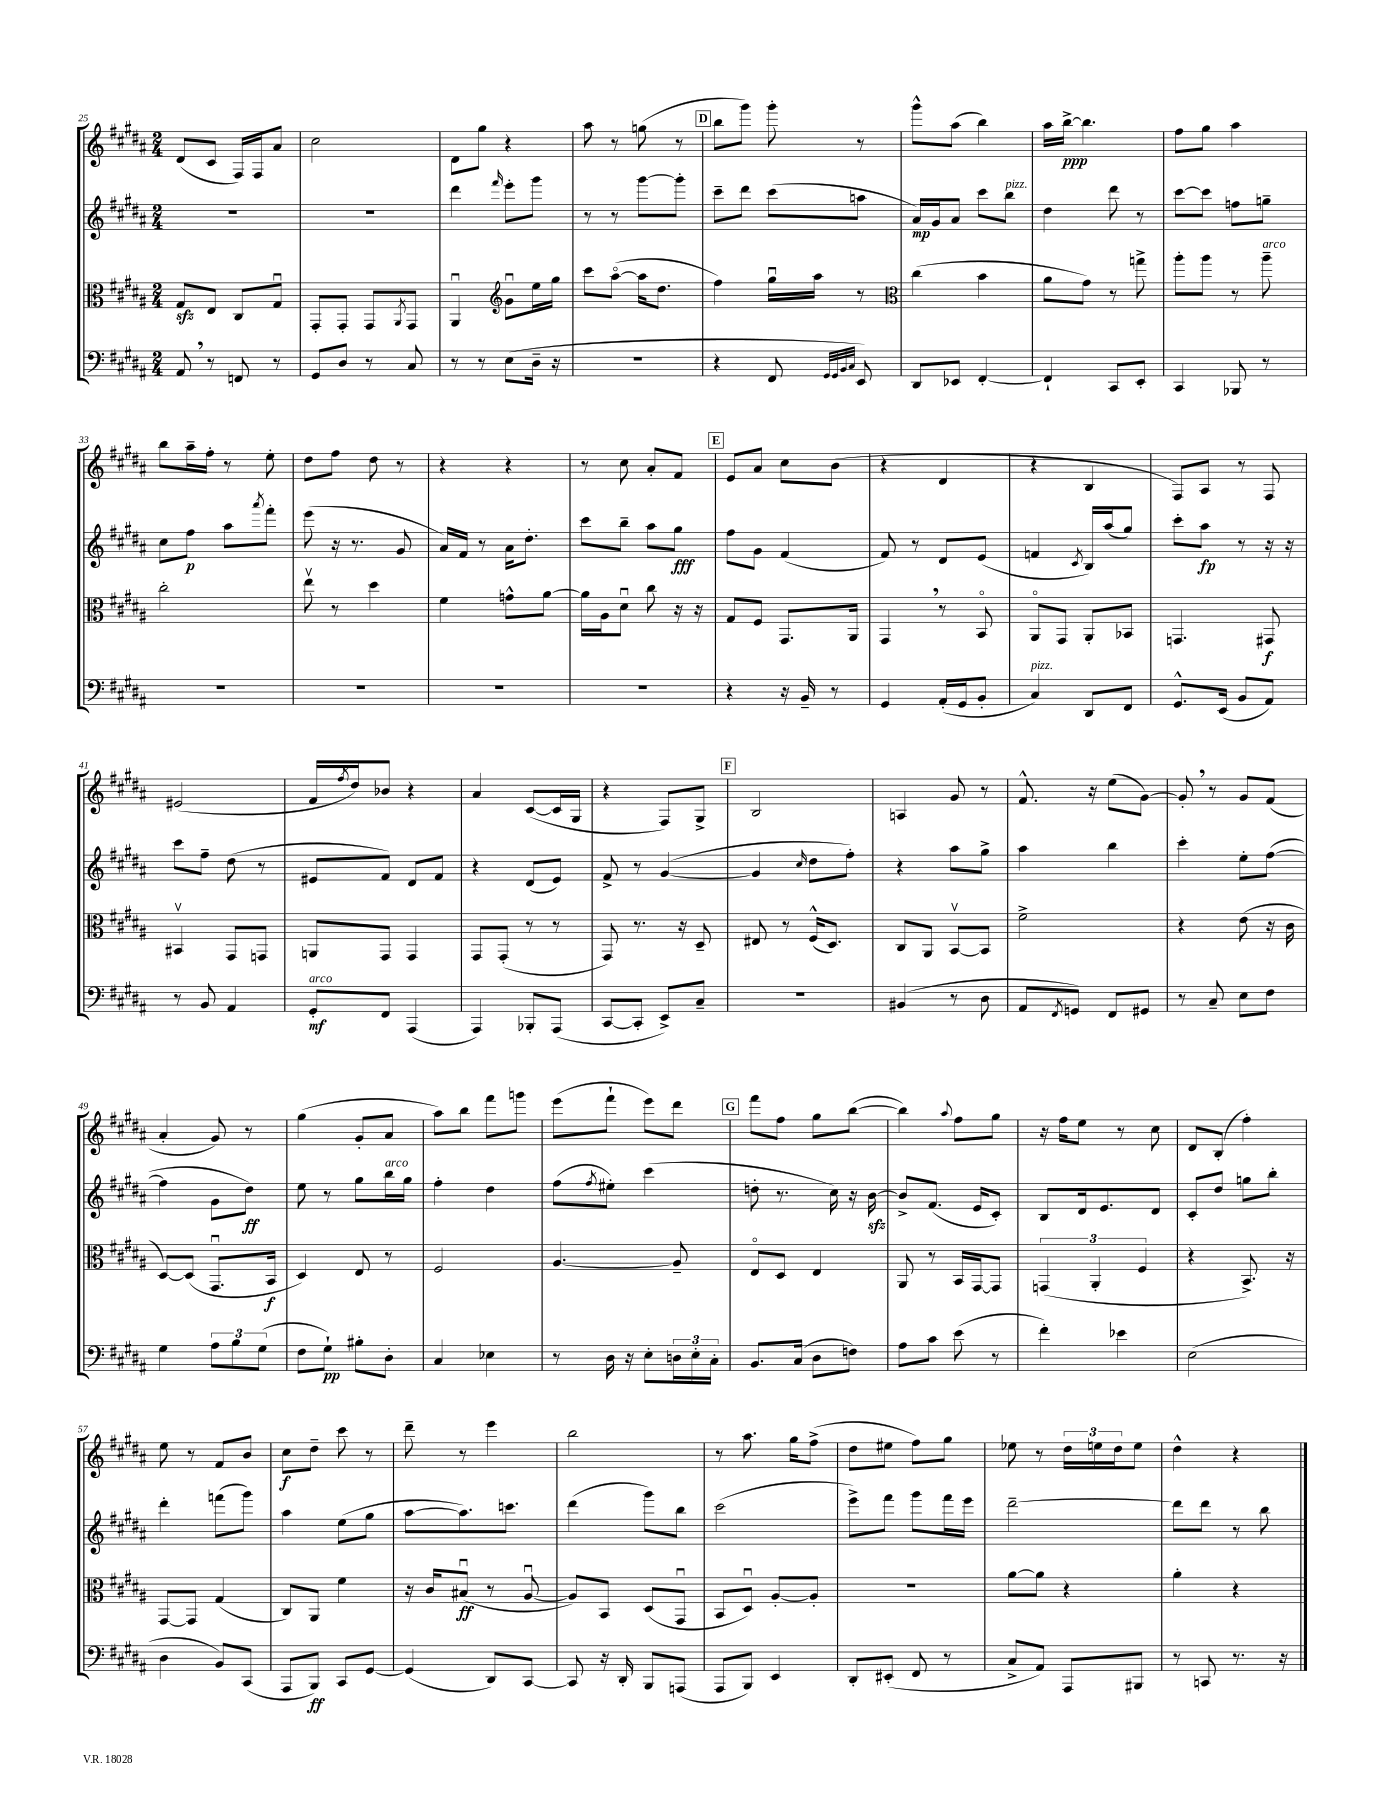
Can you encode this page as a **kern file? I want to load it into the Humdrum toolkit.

**kern	**dynam	**kern	**dynam	**kern	**dynam	**kern	**dynam
*part4	*part4	*part3	*part3	*part2	*part2	*part1	*part1
*staff4	*staff4	*staff3	*staff3	*staff2	*staff2	*staff1	*staff1
*clefF4	*	*clefC3	*	*clefG2	*	*clefG2	*
*k[f#c#g#d#a#]	*	*k[f#c#g#d#a#]	*	*k[f#c#g#d#a#]	*	*k[f#c#g#d#a#]	*
*M2/4	*	*M2/4	*	*M2/4	*	*M2/4	*
=25	=25	=25	=25	=25	=25	=25	=25
8AA#,/	.	8G#zz/L	.	2r	.	(8d#/L	.
8r	.	8E/J	.	.	.	8c#/J	.
8FFn/	.	8C#/L	.	.	.	16F#/LL)	.
.	.	.	.	.	.	16F#/J	.
8r	.	8G#u/J	.	.	.	8a#/J	.
=26	=26	=26	=26	=26	=26	=26	=26
8GG#/L	.	8GG#'/L	.	2r	.	2cc#\	.
8D#/J	.	8GG#'/J	.	.	.	.	.
8r	.	8GG#/L	.	.	.	.	.
.	.	8qAA#/	.	.	.	.	.
8C#/	.	8GG#/J	.	.	.	.	.
=27	=27	=27	=27	=27	=27	=27	=27
8r	.	4AA#u/	.	4ddd#\	.	8d#\L	.
8r	.	.	.	.	.	8gg#\J	.
*	*	*clefG2	*	*	*	*	*
.	.	.	.	16qqfff#/	.	.	.
(8E\L	.	8g#u\L	.	8eee'\L	.	4r	.
16D#~\Jk	.	16ee\L	.	8ggg#\J	.	.	.
16r	.	16gg#\JJ	.	.	.	.	.
=28	=28	=28	=28	=28	=28	=28	=28
2r	.	8ccc#\L	.	8r	.	8aa#\	.
.	.	([8aa#\J	.	8r	.	8r	.
.	.	16aa#\KL]	.	[8ggg#\L	.	(8ggn\	.
.	.	8.dd#\J	.	.	.	.	.
.	.	.	.	8ggg#'\J]	.	8r	.
!!LO:REH:place=s1:t=D
=29	=29	=29	=29	=29	=29	=29	=29
4r	.	4ff#\)	.	8ccc#~\L	.	8bb\L	.
.	.	.	.	8ddd#\J	.	8ggg#\J)	.
8FF#/	.	16gg#u\LL	.	(8ccc#\L	.	8ggg#'\	.
.	.	16aa#\JJ	.	.	.	.	.
32qqGG#/LLL	.	.	.	.	.	.	.
32qqGG#/	.	.	.	.	.	.	.
32qqBB/	.	.	.	.	.	.	.
32qqC#/JJJ	.	.	.	.	.	.	.
8EE/)	.	8r	.	8aan\J	.	8r	.
=30	=30	=30	=30	=30	=30	=30	=30
*	*	*clefC3	*	*	*	*	*
8DD#/L	.	(4cc#\	.	16a#/LL)	mp	8ggg#^^\L	.
.	.	.	.	16g#/J	.	.	.
8EE-X/J	.	.	.	8a#/J	.	(8aa#\J	.
[4FF#'/	.	4b\	.	8ccc#\L	.	4bb\)	.
!	!	!	!	!LO:TX:a:i:t=pizz.	!	!	!
.	.	.	.	8bb\J	.	.	.
=31	=31	=31	=31	=31	=31	=31	=31
4FF#`/]	.	8a#\L	.	4dd#\	.	16aa#\LL	.
.	.	.	.	.	.	[16bb^\JJ	ppp
.	.	8g#\J)	.	.	.	4.bb\]	.
8CC#/L	.	8r	.	8ddd#\	.	.	.
8EE'/J	.	8ggn^\	.	8r	.	.	.
=32	=32	=32	=32	=32	=32	=32	=32
4CC#/	.	8aa#'\L	.	[8ccc#\L	.	8ff#\L	.
.	.	8aa#\J	.	8ccc#\J]	.	8gg#\J	.
8BBB-X/	.	8r	.	8ffn\L	.	4aa#\	.
!	!	!LO:TX:a:i:t=arco	!	!	!	!	!
8r	.	8aa#~\	.	8ggn~\J	.	.	.
!!LO:LB:g=z
=33	=33	=33	=33	=33	=33	=33	=33
2r	.	2cc#'\	.	8cc#\L	.	8bb\L	.
.	.	.	.	8ff#\J	p	16aa#~\L	.
.	.	.	.	.	.	16ff#'\JJ	.
.	.	.	.	8aa#\L	.	8r	.
.	.	.	.	8qaaa#/	.	.	.
.	.	.	.	8fff#'\J	.	8ee'\	.
=34	=34	=34	=34	=34	=34	=34	=34
2r	.	8eev\	.	(8eee\	.	8dd#\L	.
.	.	8r	.	16r	.	8ff#\J	.
.	.	.	.	8.r	.	.	.
.	.	4dd#\	.	.	.	8dd#\	.
.	.	.	.	8g#/	.	8r	.
=35	=35	=35	=35	=35	=35	=35	=35
2r	.	4f#\	.	16a#/LL)	.	4r	.
.	.	.	.	16f#/JJ	.	.	.
.	.	.	.	8r	.	.	.
.	.	8gn^^\L	.	16a#\KL	.	4r	.
.	.	.	.	8.dd#'\J	.	.	.
.	.	[8a#\J	.	.	.	.	.
=36	=36	=36	=36	=36	=36	=36	=36
2r	.	16a#\LL]	.	8ccc#\L	.	8r	.
.	.	16A#\J	.	.	.	.	.
.	.	8d#u\J	.	8bb~\J	.	8cc#\	.
.	.	8cc#\	.	8aa#\L	.	8a#'/L	.
.	.	16r	.	8gg#\J	fff	8f#/J	.
.	.	16r	.	.	.	.	.
!!LO:REH:place=s1:t=E
=37	=37	=37	=37	=37	=37	=37	=37
4r	.	8G#/L	.	8ff#\L	.	8e/L	.
.	.	8F#/J	.	8g#\J	.	8a#/J	.
16r	.	8.GG#/L	.	(4f#/	.	8cc#\L	.
16BB~/	.	.	.	.	.	.	.
8r	.	.	.	.	.	(8b\J	.
.	.	16AA#/Jk	.	.	.	.	.
=38	=38	=38	=38	=38	=38	=38	=38
4GG#/	.	4GG#,/	.	8f#/)	.	4r	.
.	.	.	.	8r	.	.	.
(16AA#'/LL	.	8r	.	8d#/L	.	4d#/	.
16GG#/J	.	.	.	.	.	.	.
8BB'/J	.	8BB/	.	(8e/J	.	.	.
=39	=39	=39	=39	=39	=39	=39	=39
!LO:TX:a:i:t=pizz.	!	!	!	!	!	!	!
4C#/)	.	8AA#/L	.	4fn/	.	4r	.
.	.	8GG#/J	.	.	.	.	.
.	.	.	.	8qc#/	.	.	.
8DD#/L	.	8AA#'/L	.	16B/LL)	.	4B/	.
.	.	.	.	(16aa#/J	.	.	.
8FF#/J	.	8BB-X/J	.	8gg#/J)	.	.	.
=40	=40	=40	=40	=40	=40	=40	=40
8.GG#^^/L	.	4.GGn/	.	8ccc#'\L	.	8F#/L)	.
.	.	.	.	8aa#\J	fp	8A#/J	.
(16EE/Jk	.	.	.	.	.	.	.
8BB/L	.	.	.	8r	.	8r	.
8AA#/J)	.	8GG#X/	f	16r	.	8F#/	.
.	.	.	.	16r	.	.	.
!!LO:LB:g=z
=41	=41	=41	=41	=41	=41	=41	=41
8r	.	4BB#Xv/	.	8ccc#\L	.	(2e#X/	.
8BB/	.	.	.	8ff#~\J	.	.	.
4AA#/	.	8GG#/L	.	(8dd#\	.	.	.
.	.	8GGn/J	.	8r	.	.	.
=42	=42	=42	=42	=42	=42	=42	=42
!LO:TX:a:i:t=arco	!	!	!	!	!	!	!
8GG#'/L	mf	8AAn/L	.	8e#X/L	.	16f#/LL	.
.	.	.	.	.	.	8qff#/	.
.	.	.	.	.	.	16dd#/J)	.
8FF#/J	.	8GG#/J	.	8f#/J)	.	8b-X/J	.
(4AAA#/	.	4GG#/	.	8d#/L	.	4r	.
.	.	.	.	8f#/J	.	.	.
=43	=43	=43	=43	=43	=43	=43	=43
4AAA#/)	.	8GG#/L	.	4r	.	4a#/	.
.	.	(8GG#'/J	.	.	.	.	.
8BBB-X'/L	.	8r	.	(8d#/L	.	([8c#/L	.
(8AAA#/J	.	8r	.	8e/J)	.	16c#/L]	.
.	.	.	.	.	.	16G#/JJ	.
=44	=44	=44	=44	=44	=44	=44	=44
[8CC#/L	.	8GG#/)	.	8f#^/	.	4r	.
8CC#'/J]	.	8.r	.	8r	.	.	.
8EE^/L)	.	.	.	([4g#/	.	8F#/L)	.
.	.	16r	.	.	.	.	.
8C#~/J	.	8D#~/	.	.	.	8G#^/J	.
!!LO:REH:place=s1:t=F
=45	=45	=45	=45	=45	=45	=45	=45
2r	.	8E#X/	.	4g#/]	.	2B/	.
.	.	8r	.	.	.	.	.
.	.	.	.	16qqcc#/	.	.	.
.	.	(16F#^^/KL	.	8dd#\L	.	.	.
.	.	8.D#/J)	.	.	.	.	.
.	.	.	.	8ff#'\J)	.	.	.
=46	=46	=46	=46	=46	=46	=46	=46
(4BB#X/	.	8C#/L	.	4r	.	4An/	.
.	.	8AA#/J	.	.	.	.	.
8r	.	[8BBv/L	.	8aa#\L	.	8g#/	.
8D#\	.	8BB/J]	.	8gg#^\J	.	8r	.
=47	=47	=47	=47	=47	=47	=47	=47
8AA#/L	.	2f#^\	.	4aa#\	.	8.f#^^/	.
8qFF#/	.	.	.	.	.	.	.
8GGn/J)	.	.	.	.	.	.	.
.	.	.	.	.	.	16r	.
8FF#/L	.	.	.	4bb\	.	(8ee\L	.
8GG#X/J	.	.	.	.	.	[8g#\J)	.
=48	=48	=48	=48	=48	=48	=48	=48
8r	.	4r	.	4ccc#'\	.	8g#',/]	.
8C#~/	.	.	.	.	.	8r	.
8E\L	.	(8e\	.	8ee'\L	.	8g#/L	.
8F#\J	.	16r	.	([8ff#\J	.	(8f#/J	.
.	.	16c#\	.	.	.	.	.
!!LO:LB:g=z
=49	=49	=49	=49	=49	=49	=49	=49
4G#\	.	[8D#/L)	.	4ff#\]	.	4a#'/	.
.	.	(8D#/J]	.	.	.	.	.
12A#\L	.	8.GG#u/L	.	8g#\L	.	8g#/)	.
12B\	.	.	.	.	.	.	.
.	.	.	.	8dd#\J)	ff	8r	.
(12G#\J	.	.	.	.	.	.	.
.	.	16BB/Jk	f	.	.	.	.
=50	=50	=50	=50	=50	=50	=50	=50
8F#\L	.	4D#/)	.	8ee\	.	(4gg#\	.
8G#`\J)	pp	.	.	8r	.	.	.
8B#X'\L	.	8E/	.	8gg#\L	.	8g#'/L	.
!	!	!	!	!LO:TX:a:i:t=arco	!	!	!
8D#'\J	.	8r	.	16bb\L	.	8a#/J	.
.	.	.	.	16gg#\JJ	.	.	.
=51	=51	=51	=51	=51	=51	=51	=51
4C#/	.	2F#/	.	4ff#'\	.	8aa#\L)	.
.	.	.	.	.	.	8bb\J	.
4E-X\	.	.	.	4dd#\	.	8fff#\L	.
.	.	.	.	.	.	8gggn\J	.
=52	=52	=52	=52	=52	=52	=52	=52
8r	.	[4.A#/	.	(8ff#\L	.	(8eee\L	.
.	.	.	.	8qff#/	.	.	.
16D#\	.	.	.	8ee#X'\J)	.	8fff#`\J	.
16r	.	.	.	.	.	.	.
8E'\L	.	.	.	(4ccc#\	.	8eee\L)	.
24Dn\L	.	8A#~/]	.	.	.	8ddd#\J	.
24E'\	.	.	.	.	.	.	.
24C#'\JJ	.	.	.	.	.	.	.
!!LO:REH:place=s1:t=G
=53	=53	=53	=53	=53	=53	=53	=53
8.BB/L	.	8E/L	.	8ddn'\	.	8fff#\L	.
.	.	8D#/J	.	8.r	.	8ff#\J	.
(16C#/Jk	.	.	.	.	.	.	.
8D#\L	.	4E/	.	.	.	8gg#\L	.
.	.	.	.	16cc#\)	.	.	.
8Fn\J)	.	.	.	16r	.	([8bb\J	.
.	.	.	.	[16bzz\	.	.	.
=54	=54	=54	=54	=54	=54	=54	=54
8A#\L	.	8AA#/	.	8b^/L]	.	4bb\])	.
8c#\J	.	8r	.	(8.f#/J	.	.	.
.	.	.	.	.	.	8qqaa#/	.
(8e\	.	16BB/LL	.	.	.	8ff#\L	.
.	.	[16GG#/J	.	16e/KL	.	.	.
8r	.	8GG#/J]	.	8c#'/J)	.	8gg#\J	.
=55	=55	=55	=55	=55	=55	=55	=55
4f#'\)	.	(6GGn/	.	8B/L	.	16r	.
.	.	.	.	.	.	16ff#\KL	.
.	.	.	.	16d#/k	.	8ee\J	.
.	.	6AA#'/	.	.	.	.	.
.	.	.	.	8.e/	.	.	.
4e-X\	.	.	.	.	.	8r	.
.	.	6F#/	.	.	.	.	.
.	.	.	.	8d#/J	.	8cc#\	.
=56	=56	=56	=56	=56	=56	=56	=56
(2E\	.	4r	.	8c#'/L	.	8d#/L	.
.	.	.	.	8dd#/J	.	(8B'/J	.
.	.	8.BB^/)	.	8ggn\L	.	4ff#'\)	.
.	.	.	.	8bb'\J	.	.	.
.	.	16r	.	.	.	.	.
!!LO:LB:g=z
=57	=57	=57	=57	=57	=57	=57	=57
4D#\	.	[8GG#/L	.	4ddd#'\	.	8ee\	.
.	.	8GG#/J]	.	.	.	8r	.
8BB/L)	.	(4G#/	.	(8fffn\L	.	8f#/L	.
(8CC#/J	.	.	.	8ggg#\J)	.	8b/J	.
=58	=58	=58	=58	=58	=58	=58	=58
8AAA#/L	.	8C#/L)	.	4aa#\	.	8cc#\L	f
8BBB/J)	ff	8AA#/J	.	.	.	8dd#~\J	.
8CC#/L	.	4f#\	.	(8ee\L	.	8ccc#\	.
[8GG#/J	.	.	.	8gg#\J	.	8r	.
=59	=59	=59	=59	=59	=59	=59	=59
(4GG#/]	.	16r	.	[8aa#\L	.	8ddd#~\	.
.	.	16c#/KL	.	.	.	.	.
.	.	(8B#Xu/J	ff	8.aa#\])	.	8r	.
8DD#/L)	.	8r	.	.	.	4eee\	.
.	.	.	.	8.cccn\J	.	.	.
[8CC#/J	.	[8A#u/	.	.	.	.	.
=60	=60	=60	=60	=60	=60	=60	=60
8CC#/]	.	8A#/L])	.	(4ddd#\	.	2bb\	.
16r	.	8BB/J	.	.	.	.	.
16DD#'/	.	.	.	.	.	.	.
8BBB/L	.	(8D#/L	.	8ggg#\L)	.	.	.
(8AAAn/J	.	8GG#u/J	.	8bb\J	.	.	.
=61	=61	=61	=61	=61	=61	=61	=61
8AAA#/L	.	8BB/L	.	(2ccc#\	.	8r	.
8BBB/J)	.	8D#u/J)	.	.	.	8.aa#\	.
4EE/	.	[8A#'/L	.	.	.	.	.
.	.	.	.	.	.	16gg#\KL	.
.	.	8A#'/J]	.	.	.	(8ff#^\J	.
=62	=62	=62	=62	=62	=62	=62	=62
8DD#'/L	.	2r	.	8eee^\L)	.	8dd#\L	.
(8EE#X'/J	.	.	.	8fff#\J	.	8ee#X\J	.
8FF#/	.	.	.	8ggg#\L	.	8ff#\L)	.
8r	.	.	.	16fff#\L	.	8gg#\J	.
.	.	.	.	16eee\JJ	.	.	.
=63	=63	=63	=63	=63	=63	=63	=63
8C#^/L	.	[8a#\L	.	[2ddd#~\	.	8ee-X\	.
8AA#/J)	.	8a#\J]	.	.	.	8r	.
8AAA#/L	.	4r	.	.	.	24dd#\LL	.
.	.	.	.	.	.	24een\	.
.	.	.	.	.	.	24dd#\J	.
8BBB#X/J	.	.	.	.	.	8ee\J	.
=64	=64	=64	=64	=64	=64	=64	=64
8r	.	4a#'\	.	8ddd#\L]	.	4dd#^^\	.
8CCn/	.	.	.	8ddd#\J	.	.	.
8.r	.	4r	.	8r	.	4r	.
.	.	.	.	8bb\	.	.	.
16r	.	.	.	.	.	.	.
==	==	==	==	==	==	==	==
*-	*-	*-	*-	*-	*-	*-	*-
